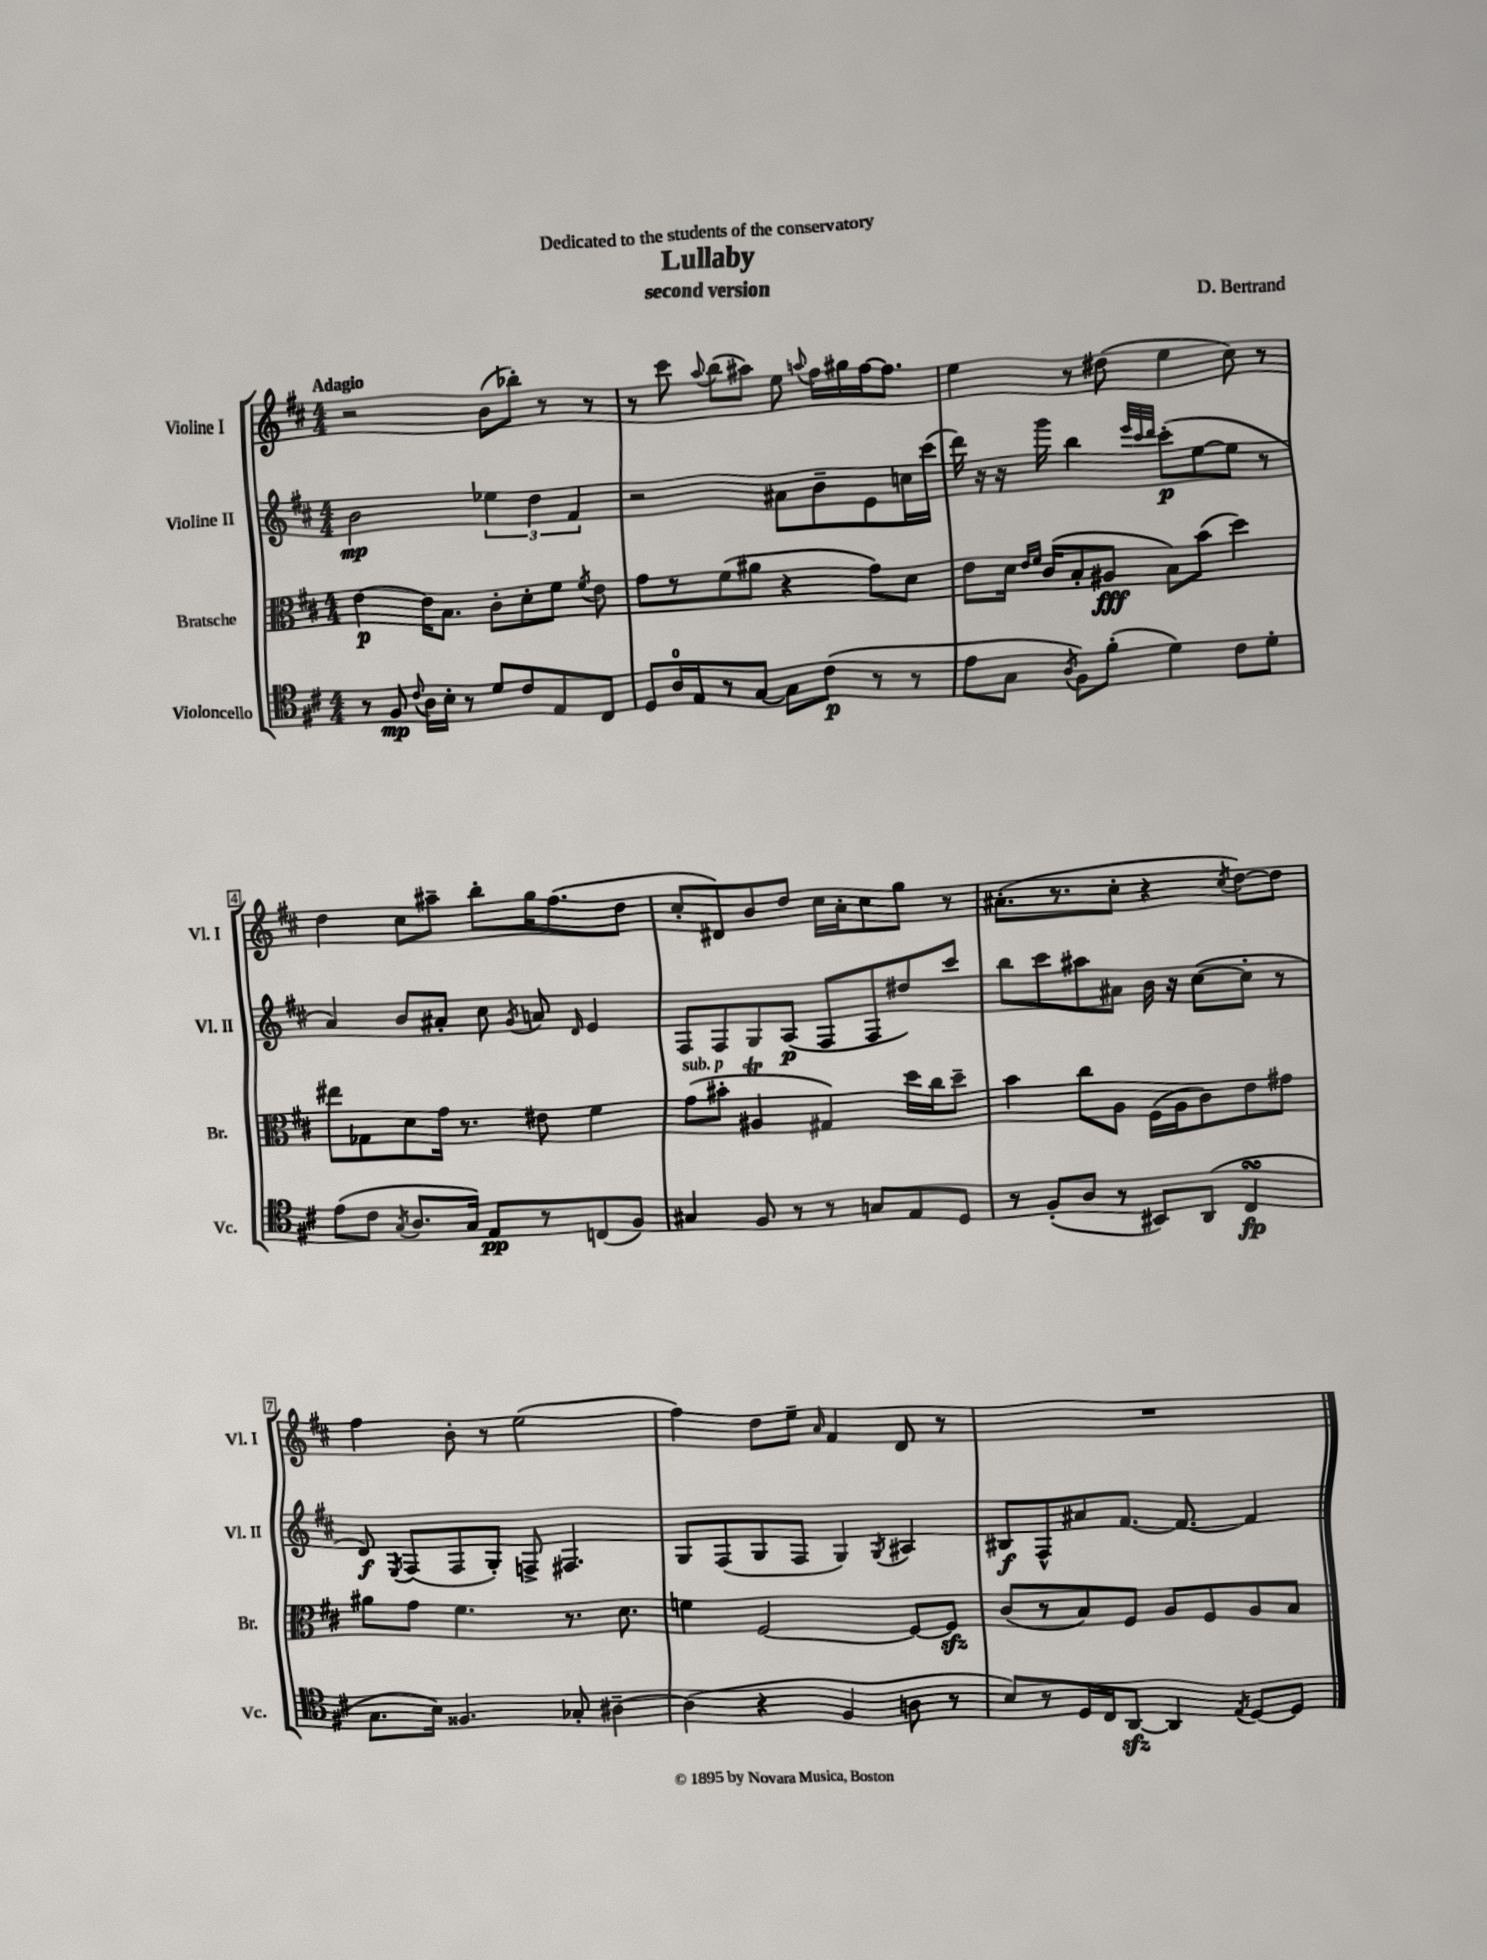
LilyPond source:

\header { title = "Lullaby" composer = "D. Bertrand" subtitle = "second version" dedication = "Dedicated to the students of the conservatory" }
<<
\new StaffGroup <<
\new Staff = "s0" \with { instrumentName = "Violine I" shortInstrumentName = "Vl. I" } {
    \clef treble \key d \major \numericTimeSignature \time 4/4 \tempo "Adagio"
    \autoBeamOff r2 b'8[( bes''8]-.) r8 r8 |
    r8 cis'''8 \appoggiatura { a''8 } b''8[( ais''8]) e''8 \appoggiatura { a''8 } fis''16[ gis''16 fis''16~ fis''8.] |
    e''4 r8 dis''8( e''4 cis''8) r8 |
    d''4 cis''8[ ais''8]-- b''8[-. g''16 fis''8.( d''8] |
    cis''8[-. dis'8) b'8 d''8] cis''16[ a'16-. cis''8 g''8] r8 |
    ais'8.[-.( r8. cis''8]-. r4 \acciaccatura { cis''8 } d''8[~) d''8] |
    fis''4 b'8-. r8 e''2( |
    fis''4) d''8[ e''8]-- \grace { a'16 } fis'4 d'8 r8 |
    R1 \bar "|." |
}
\new Staff = "s1" \with { instrumentName = "Violine II" shortInstrumentName = "Vl. II" } {
    \clef treble \key d \major \numericTimeSignature \time 4/4
    \autoBeamOff b'2\mp \tuplet 3/2 { ees''4 d''4 fis'4 } |
    r2 ais'8[ b'8-- e'8 c''16 cis'''16]( |
    d'''16) r16 r16 g'''16 b''4 \grace { e'''32[ cis'''32 d'''32] } cis'''8[-.\p( e''8~ e''8] r8 |
    a'4) b'8[ ais'8]-. cis''8 \acciaccatura { g'8 } a'8 \grace { d'16 } e'4 |
    fis8[ fis8 g8 a8]\p( fis8[ fis8 dis''8) cis'''8] |
    b''8[ cis'''8 ais''8 ais'8] b'16 r16 cis''8[~( cis''8]-. r8 |
    d'8\f) \acciaccatura { e8 } fis8[( fis8 g8]-.) f8-> fis4. |
    g8[ fis8( g8 fis8] g4) \acciaccatura { g8 } ais4 |
    bis8[\f fis8-^ ais'8 fis'8.]~ fis'8.~ fis'4 \bar "|." |
}
\new Staff = "s2" \with { instrumentName = "Bratsche" shortInstrumentName = "Br." } {
    \clef alto \key d \major \numericTimeSignature \time 4/4
    \autoBeamOff e'4~\p e'16[ b8.] cis'8[-. d'8-. fis'8] \acciaccatura { fis'8 } e'8 |
    g'8[ r8 fis'8( ais'8] r4 g'8[) d'8] |
    e'8[ d'16] \grace { e'16[ fis'16] } cis'16[( b8-. ais8]\fff b8[) b'8]( d''4) |
    eis''8[ ges8 d'8 g'16] r8. eis'8 fis'4 |
    g'8[^\markup { \italic "sub. p" }( bis'8]-. ais4\trill gis4) d''16[ cis''16 d''8]-- |
    b'4 cis''8[ a8] fis16[( a16 cis'8) e'8 gis'8] |
    ais'8[ g'8] fis'4. r8. d'8. |
    f'4 fis2~ fis8[~ fis8]\sfz |
    cis'8[( r8 b8) fis8] a8[ fis8 a8 b8] \bar "|." |
}
\new Staff = "s3" \with { instrumentName = "Violoncello" shortInstrumentName = "Vc." } {
    \clef tenor \key d \major \numericTimeSignature \time 4/4
    \autoBeamOff r8 fis8\mp \appoggiatura { cis'8 } a16[ b16]-. r8 d'8[ cis'8 e8 cis8] |
    d8[ a16-0 e16 r8 g8]~ g8[ cis'8]\p( r8 r8 |
    e'8[ g8] \acciaccatura { a8 } fis8[) fis'8]-.( d'4) cis'8[ d'8]-. |
    e'8[( cis'8] \acciaccatura { g8 } a8.[ g16]) e8[\pp r8 c8( fis8]) |
    gis4 fis8 r8 r8 g8[ e8 d8] |
    r8 fis8[-.( a8] r8 bis,8[) a,8]( cis4\turn\fp |
    g8.[ b16]) fisis4. ges8-. ais4~-- |
    ais4( r4 fis4 a8 r8 |
    b8[) r8 d16 cis16 a,8]~\sfz a,4 \acciaccatura { e8 } d8[~ d8] \bar "|." |
}
>>
>>
\layout { \context { \Score \override BarNumber.stencil = #(make-stencil-boxer 0.1 0.3 ly:text-interface::print) } }
